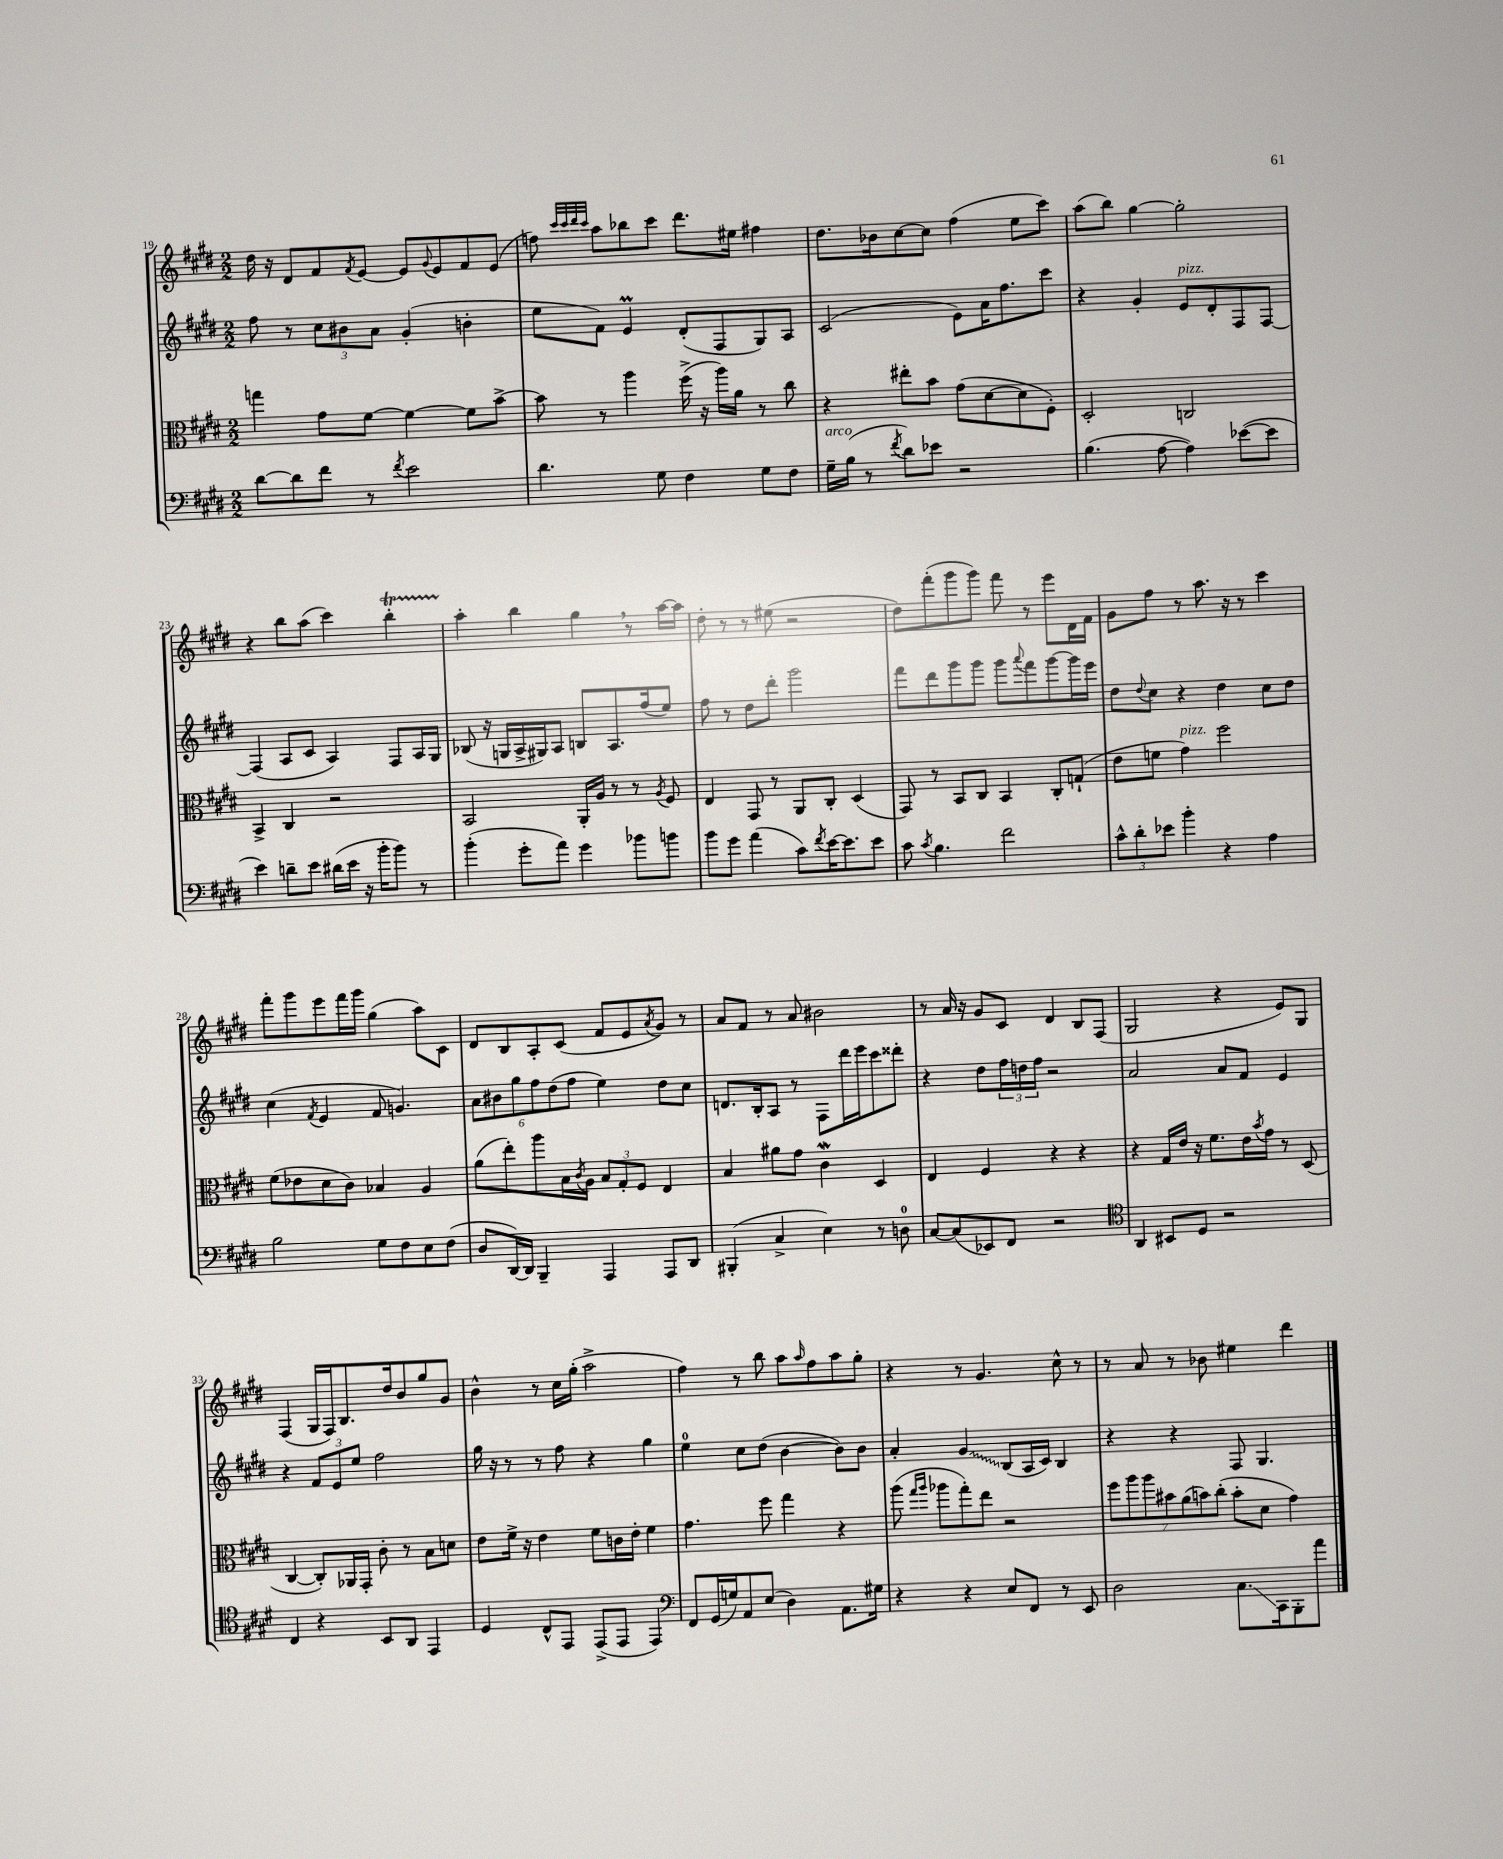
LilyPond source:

<<
\new StaffGroup <<
\new Staff = "s0" {
    \clef treble \key e \major \numericTimeSignature \time 2/2
    dis''16 r16 dis'8 fis'8 \acciaccatura { fis'8 } e'8~ e'8 \appoggiatura { gis'8 } e'8 fis'8 e'8( |
    f''8) \grace { cis'''32 cis'''32 dis'''32 cis'''32 } a''8 bes''8 cis'''8 dis'''8. eis''16 fis''4 |
    dis''8. bes'16 cis''8~ cis''8 fis''4( e''8 cis'''8) |
    a''8( b''8) gis''4~ gis''2-. |
    r4 b''8 a''8( cis'''4) b''4-.\startTrillSpan |
    a''4-.\stopTrillSpan b''4 gis''4 \breathe r8 a''16~ a''16 |
    dis''8-. r8 r8 eis''8( r2 |
    dis''8) fis'''8-.( gis'''8 gis'''8) fis'''8 r8 e'''8 dis'16 fis'16 |
    gis'8 fis''8 r8 a''8. r16 r8 cis'''4 |
    fis'''8-. gis'''8 e'''8 fis'''16 gis'''16 gis''4( a''8) cis'8 |
    dis'8 b8 a8-. cis'8( fis'8 e'8 \acciaccatura { a'8 } gis'8) r8 |
    a'8 fis'8 r8 a'8 bis'2 |
    r8 a'16 r16 gis'8 cis'8 dis'4 b8 fis8( |
    gis2 r4 e'8) gis8 |
    fis4( gis16 fis16) b8. dis''16 b'8 gis''8 gis'8 |
    b'4-^ r8 cis''16 gis''16-.( a''2-> |
    fis''4) r8 b''8 a''8 \grace { a''16 } fis''8 a''8 gis''8-. |
    r4 r8 gis'4. cis''8-^ r8 |
    r8 a'8 r8 bes'8 eis''4 dis'''4 \bar "|." |
}
\new Staff = "s1" {
    \clef treble \key e \major \numericTimeSignature \time 2/2
    fis''8 r8 \tuplet 3/2 { cis''8 bis'8 a'8 } gis'4-.( b'4-. |
    e''8 fis'8) e'4\prall dis'8-.( fis8 gis8) a8 |
    cis'2( e'8) a'16 fis''8. cis'''8 |
    r4 gis'4-. e'8^\markup { \italic "pizz." } dis'8-. fis8 fis8~ |
    fis4( a8 cis'8 a4) fis8 a16 gis16 |
    bes8( r16 g16 a16-> gis16) a8 b8 a8. fis''16( e''8) |
    fis''8 r8 dis''8 dis'''8-. gis'''2 |
    fis'''8 dis'''8 gis'''8 gis'''8 gis'''8 \appoggiatura { a'''8 } fis'''8 gis'''8~ gis'''16 e'''16 |
    dis''8 \appoggiatura { dis''8 } cis''8 r4 dis''4 cis''8 dis''8 |
    cis''4( \acciaccatura { fis'8 } e'4 fis'8 g'4.) |
    \tuplet 6/4 { a'8 bis'8 gis''8 fis''8 dis''8( fis''8 } e''4) dis''8 cis''8 |
    d'8. b16-. a8 r8 fis8 dis'''16 e'''16 cis'''8 disis'''8-. |
    r4 dis''8 \tuplet 3/2 { fis''16 d''16 fis''16 } r2 |
    a'2 a'8 fis'8 e'4 |
    r4 \tuplet 3/2 { fis'8 e'8 e''8 } fis''2 |
    gis''16 r16 r8 r8 fis''8 r4 gis''4 |
    e''4-0 cis''8 dis''8( b'4~ b'8) b'8 |
    a'4-. \once \override Glissando.style = #'zigzag gis'4\glissando b8( a16 cis'16) b4 |
    r4 r4 fis8 gis4. \bar "|." |
}
\new Staff = "s2" {
    \clef alto \key e \major \numericTimeSignature \time 2/2
    g''4 gis'8 fis'8~ fis'4~ fis'8 b'8~-> |
    b'8 r8 a''4 fis''16->( r16 a''16) a'16 r8 cis''8 |
    r4 eis''8-. b'8 gis'8( dis'8~ dis'8 fis8-.) |
    dis2-. c2 |
    b,4-> cis4 r2 |
    b,2 a,16-. a16 r8 r8 \acciaccatura { a8 } fis8 |
    e4 gis,8 r8 a,8 cis8-. dis4( |
    gis,8) r8 b,8 cis8 b,4 cis8-. g8-!( |
    e'8 f'8 gis'4^\markup { \italic "pizz." }) fis''2 |
    fis'8( ees'8 dis'8 cis'8) bes4 a4 |
    a'8( e''8-.) a''8 b16 \acciaccatura { cis'8 } a16 \tuplet 3/2 { b8 gis8-. fis8 } e4 |
    b4 ais'8 gis'8 cis'4\mordent dis4 |
    e4 fis4 r4 r4 |
    r4 gis16 e'16 r16 fis'8. e'16 \acciaccatura { b'8 } gis'16 r8 dis8( |
    cis4~ cis8-.) aes,16 gis,16-. cis'8-. r8 b8 d'8 |
    e'8 fis'16-> r16 e'4 fis'8 c'16 e'16-. fis'4 |
    gis'4. fis''8 gis''4 r4 |
    a''8( \grace { gis''16 a''16 } aes''8 gis''8-.) e''8 r2 |
    \tuplet 7/4 { fis''8 a''8 a''8 bis'8 a'8( b'8) cis''8-.( } b'8-. dis'8 gis'4) \bar "|." |
}
\new Staff = "s3" {
    \clef bass \key e \major \numericTimeSignature \time 2/2
    dis'8~ dis'8 fis'8 r8 \acciaccatura { fis'8 } e'2 |
    dis'4. gis8 fis4 gis8 fis8 |
    gis16--^\markup { \italic "arco" } b16( r8 \acciaccatura { fis'8 } dis'8) ees'8 r2 |
    b4.( a8~ a4) ees'8~( ees'8 |
    e'4) d'8-- e'8 dis'16( e'16 r16 b'16-. b'8) r8 |
    b'4-.( gis'8-. a'8) gis'4 bes'8 b'8 |
    b'8 gis'8 a'4( cis'8) \acciaccatura { fis'8 } e'16~ e'8. e'8 |
    cis'8 \acciaccatura { cis'8 } b4. fis'2 |
    \tuplet 3/2 { cis'8-^ dis'8-. ees'8 } b'4-. r4 a4 |
    b2 gis8 fis8 e8 fis8( |
    dis8 dis,16~) dis,16 b,,4-- a,,4 a,,8 dis,8 |
    bis,,4-.( cis4-> e4) r8 d8-0 |
    cis8~ cis8( ees,8) fis,8 r2 |
    \clef tenor a,4 bis,8 dis8 r2 |
    cis4 r4 b,8 a,8 e,4 |
    dis4 cis8-^ e,8 e,8->( e,8 e,4) |
    \clef bass fis,8 gis,16( g16) a,8 e8( dis4) a,8. gis16 |
    r4 r4 e8 fis,8 r8 e,8 |
    dis2 cis8.\glissando cis,16 b,,8-. a'8 \bar "|." |
}
>>
>>
\layout { \context { \Score currentBarNumber = #19 } }
